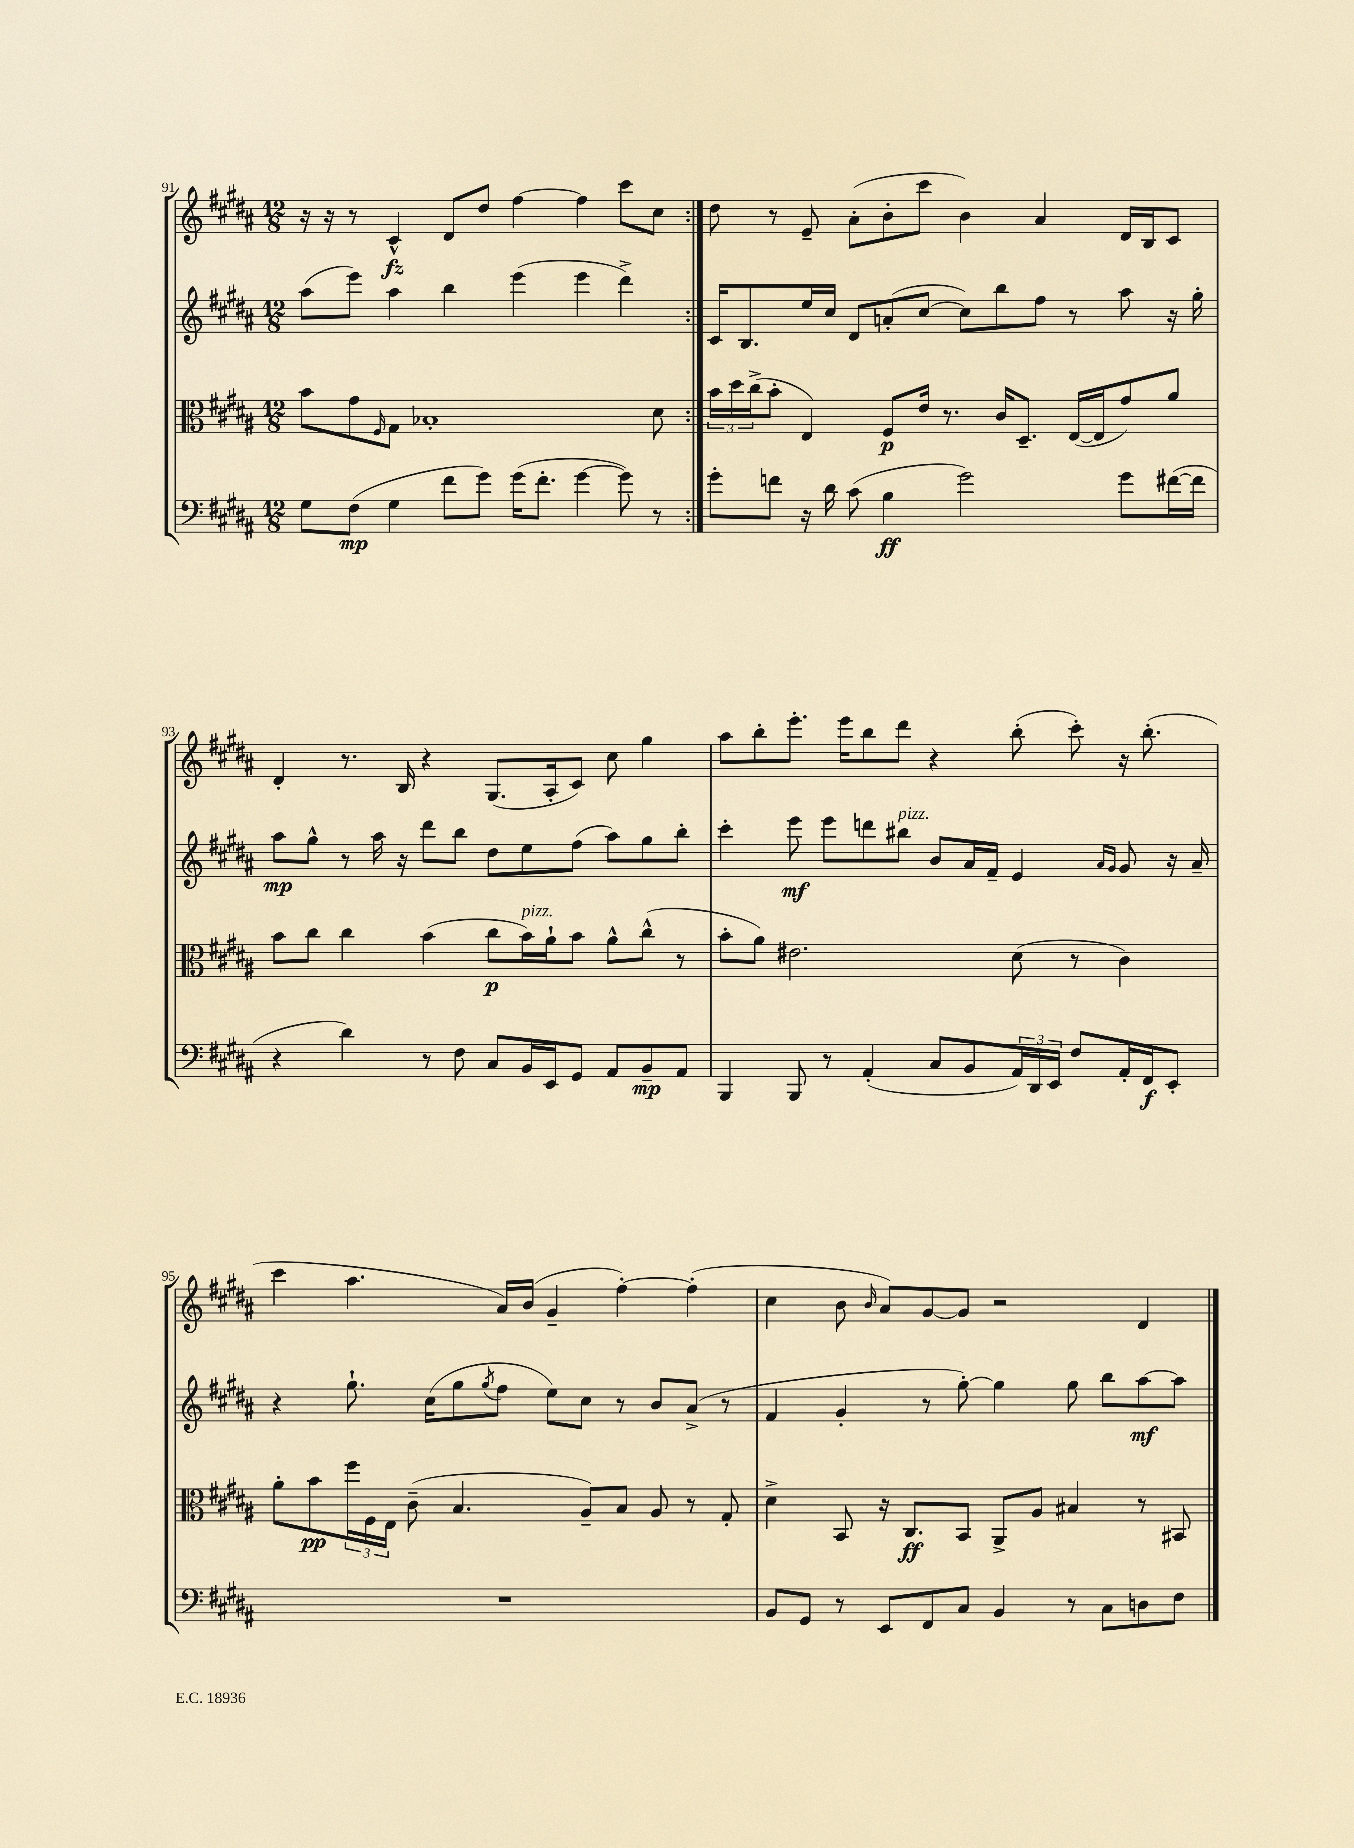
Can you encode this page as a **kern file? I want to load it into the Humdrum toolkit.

**kern	**kern	**kern	**kern
*staff4	*staff3	*staff2	*staff1
*clefF4	*clefC3	*clefG2	*clefG2
*k[f#c#g#d#a#]	*k[f#c#g#d#a#]	*k[f#c#g#d#a#]	*k[f#c#g#d#a#]
*M12/8	*M12/8	*M12/8	*M12/8
8G#	8b	(8aa#	16r
.	.	.	16r
(8F#	8g#	8eee)	8r
.	16qqF#	.	.
4G#	8G#	4aa#	4c#^^
.	1B-'	.	.
8f#	.	4bb	8d#
8g#)	.	.	8dd#
(16g#	.	(4eee	[4ff#
8.f#'	.	.	.
[4g#	.	4eee	4ff#]
8g#])	.	4ddd#^)	8ccc#
8r	8d#	.	8cc#
=:|!	=:|!	=:|!	=:|!
8g#'	24b	16c#	8dd#
.	24dd#	.	.
.	.	8.B	.
.	(24cc#^	.	.
8f	8b'	.	8r
16r	4E)	16ee	8e~
16d#	.	16cc#	.
(8c#	.	8d#	(8a#'
4B	8F#	(8a'	8b'
.	16e	[8cc#	8ccc#
.	8.r	.	.
2g#)	.	8cc#])	4b)
.	16c#	8bb	.
.	8.D#~	.	.
.	.	8ff#	4a#
.	([16E	8r	.
.	16E]	.	.
8g#	8g#)	8aa#	16d#
.	.	.	16B
([16f#	8a#	16r	8c#
16f#]	.	16gg#'	.
=	=	=	=
4r	8b	8aa#	4d#'
.	8cc#	8gg#^^	.
4d#)	4cc#	8r	8.r
.	.	16aa#	.
.	.	16r	16B
8r	(4b	8ddd#	4r
8F#	.	8bb	.
8C#	8cc#	8dd#	(8.G#
16BB	16b)	8ee	.
16EE	16a#`	.	16A#'
8GG#	8b	(8ff#	8c#)
8AA#	8a#^^	8aa#)	8cc#
8BB~	(8cc#^^	8gg#	4gg#
8AA#	8r	8bb'	.
=	=	=	=
4BBB	8b'	4ccc#'	8aa#
.	8a#)	.	8bb'
8BBB	2.e#	8eee	8.eee'
8r	.	8eee	.
.	.	.	16eee
(4AA#'	.	8ddd	8bb
.	.	8bb#	8ddd#
8C#	.	8b	4r
8BB	.	16a#	.
.	.	16f#~	.
24AA#)	(8d#	4e	(8bb'
24DD#	.	.	.
24EE	.	.	.
8F#	8r	.	8ccc#')
.	.	16qqa#	.
.	.	16qqg#	.
16AA#'	4c#)	8g#	16r
16FF#	.	.	(8.bb'
8EE'	.	16r	.
.	.	16a#~	.
=	=	=	=
1.r	8a#'	4r	4ccc#
.	8b	.	.
.	24ff#	8.gg#`	4.aa#
.	24F#	.	.
.	24E	.	.
.	(8c#~	.	.
.	.	(16cc#	.
.	4.B	8gg#	.
.	.	8qgg#	.
.	.	8ff#	16a#)
.	.	.	(16b
.	.	8ee)	4g#~
.	8A#~)	8cc#	.
.	8B	8r	[4ff#')
.	8A#	8b	.
.	8r	(8a#^	(4ff#']
.	8G#'	8r	.
=	=	=	=
8BB	4d#^	4f#	4cc#
8GG#	.	.	.
8r	8BB	4g#'	8b
.	.	.	16qqb
8EE	16r	.	8a#)
.	8.C#	.	.
8FF#	.	8r	[8g#
8C#	8BB	[8gg#')	8g#]
4BB	8AA#^	4gg#]	2r
.	8A#	.	.
8r	4B#	8gg#	.
8C#	.	8bb	.
8D	8r	[8aa#	4d#
8F#	8BB#	8aa#]	.
==	==	==	==
*-	*-	*-	*-
